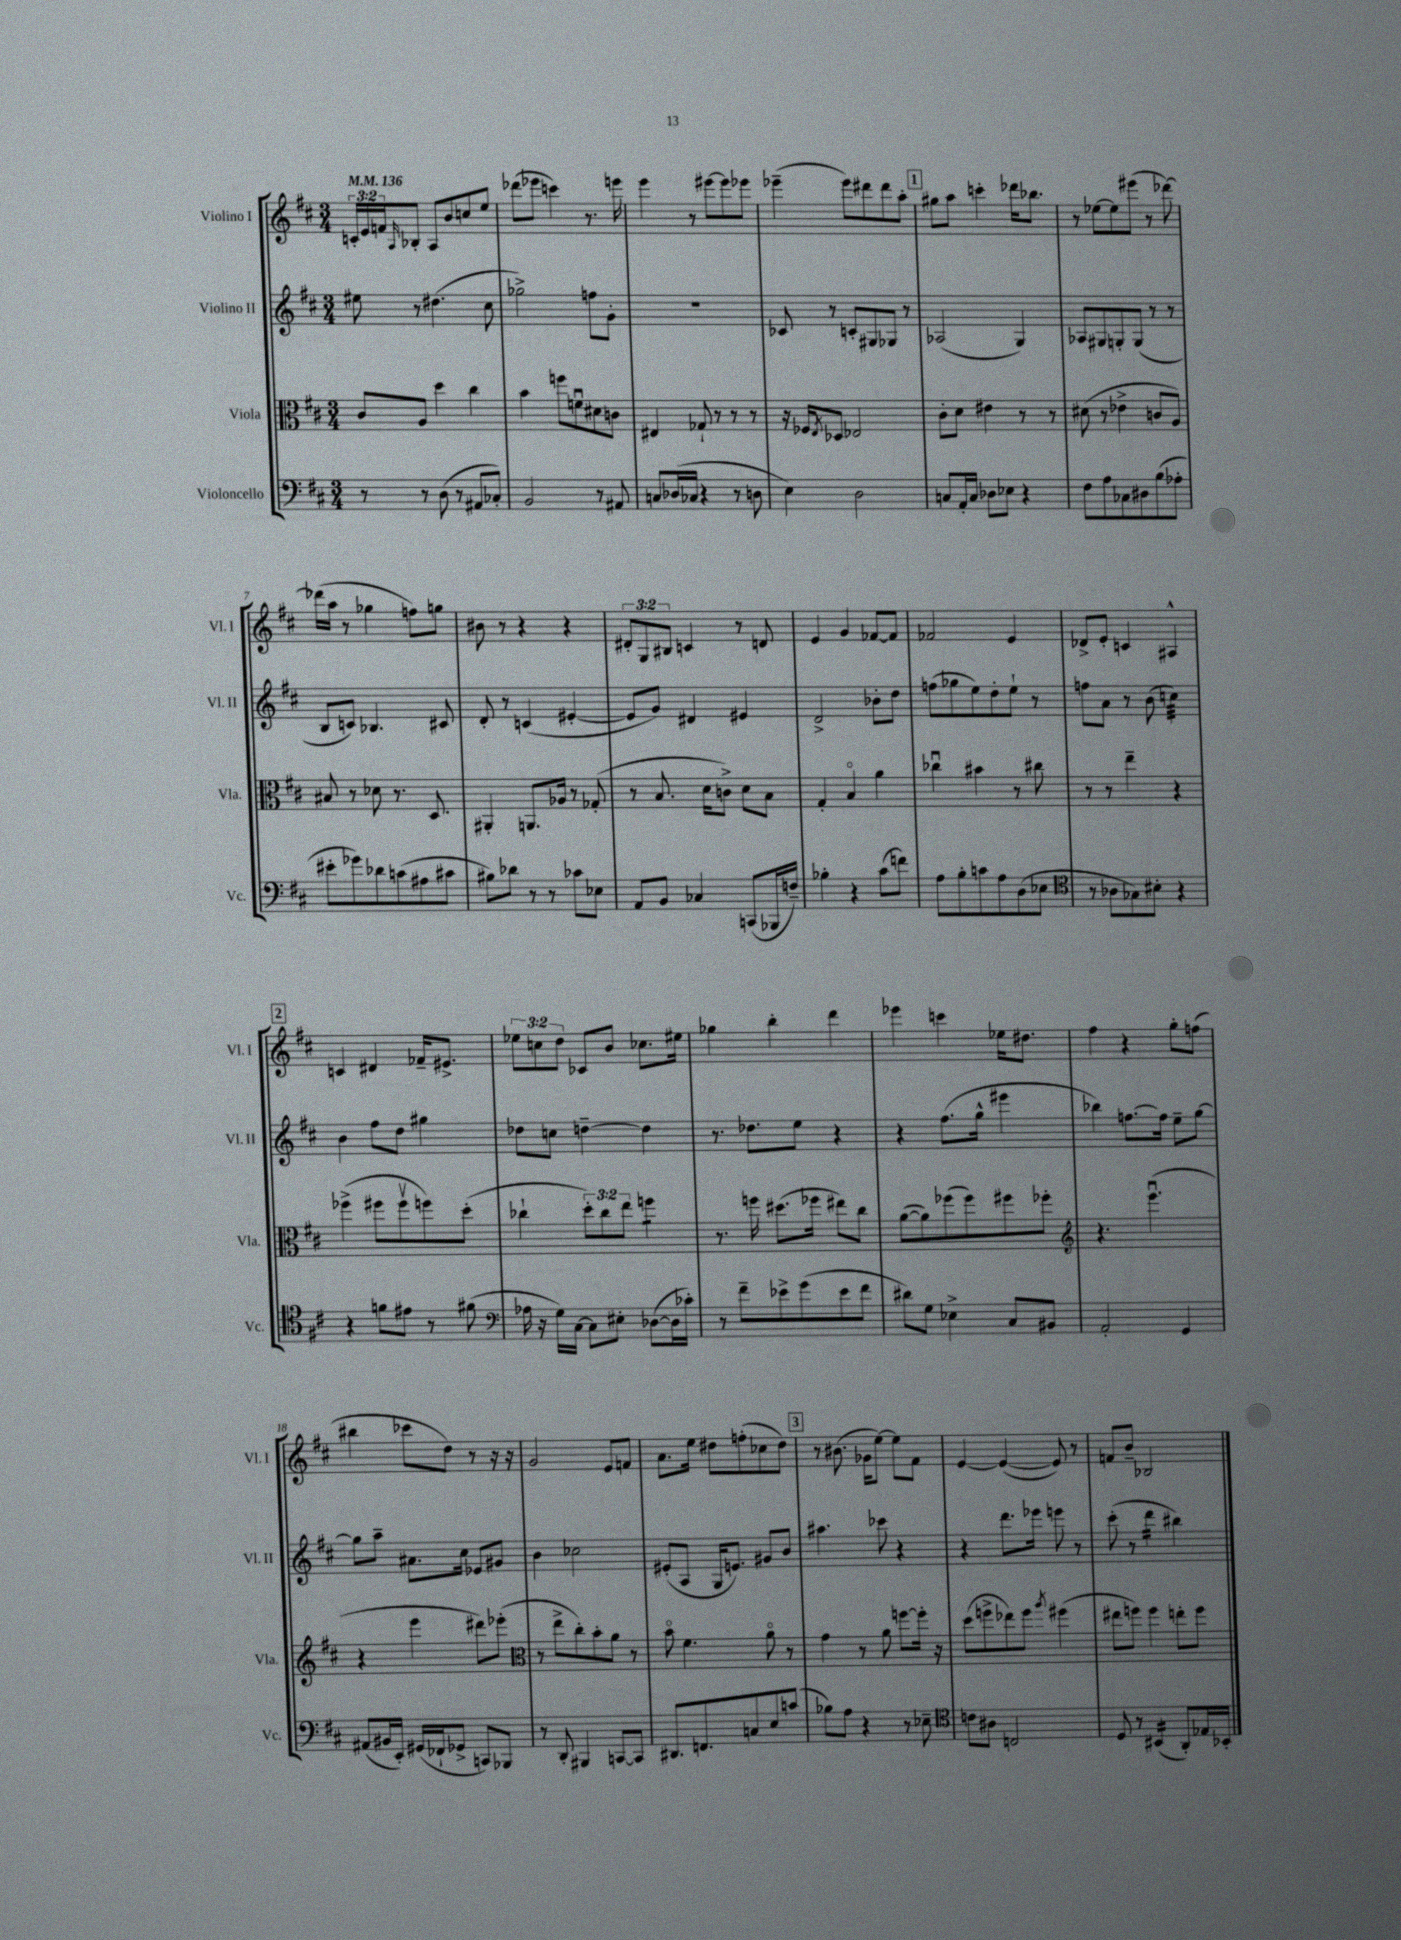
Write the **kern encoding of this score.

**kern	**kern	**kern	**kern
*staff4	*staff3	*staff2	*staff1
*clefF4	*clefC3	*clefG2	*clefG2
*k[f#c#]	*k[f#c#]	*k[f#c#]	*k[f#c#]
*M3/4	*M3/4	*M3/4	*M3/4
*MM136	*MM136	*MM136	*MM136
8r	8c#	8ee#	24c'
.	.	.	24e
.	.	.	24f
.	.	.	16qqA
8r	8A	8r	8B-'
(8D	4dd	(4.dd#	8A
8r	.	.	8b
8AA#	4cc#	.	8cc
8C-')	.	8cc#	8ee
=	=	=	=
2BB	4b	2gg-^)	(8ddd-
.	.	.	8eee-
.	8ff	.	4ccc)
.	8fu	.	.
8r	8d#	8ff	8.r
8AA#	8c	8g'	.
.	.	.	16eee
=	=	=	=
8C	4E#	2.r	4eee
(16D-	.	.	.
16C-	.	.	.
4r	8G-`	.	8r
.	8r	.	[8eee#
8r	8r	.	8eee#]
8D	8r	.	8eee-
=	=	=	=
4E)	16r	8c-	(4eee-~
.	16F-	.	.
.	8qE	.	.
.	8D-	8r	.
2D	2E-	8c'	8eee-)
.	.	8G#	8ddd#
.	.	8G-	8ddd#
.	.	8r	8aa'
=	=	=	=
8C	8c#'	(2A-	8gg#
16AA'	8d	.	8aa
16C	.	.	.
8D-	4e#	.	4ccc'
8E-	.	.	.
4r	8r	4G)	16ddd-
.	.	.	8.bb-
.	8r	.	.
=	=	=	=
8F#	(8d#	8A-	8r
8A	8r	8G#	[8ee-
8C-	4e-^	8G'	8ee-]
8D#	.	(8G	(8eee#
(8B	8c	8r	8r
8A-'	8A)	8r	[8ddd-)
=	=	=	=
8e#'	8B#	8B	(16ddd-]
.	.	.	16aa
8g-)	8r	8c)	8r
8d-	8d-	4.B-	4gg-
(8c	8.r	.	.
8A#	.	.	8ff)
.	8.D	.	.
8c#	.	8c#	8gg
=	=	=	=
8B#)	4AA#'	8d'	8b#
8d-	.	8r	8r
8r	8.AA	(4c	4r
8r	.	.	.
.	16A-	.	.
8c-	8r	[4e#'	4r
8E-	(8G-'	.	.
=	=	=	=
8AA	8r	8e#]	12d#'
.	.	.	12G
8BB	8.B	8g)	.
.	.	.	12B#
4C-	.	4d#	4c
.	16d	.	.
.	8c^)	.	.
(8CC	8d	4e#	8r
16BBB-	8B	.	8d
16F~)	.	.	.
=	=	=	=
4B-'	4G'	2d^	4e
4r	4Bo	.	4g
(8c#	4a	8b-'	[8f-
8f)	.	8dd	8f-]
=	=	=	=
8A	4cc-u	(8ff	2f-
8B'	.	8gg-	.
8c	4b#	8ee)	.
8A	.	8dd'	.
(8D	8r	8ee`	4e
8E-	8cc#	8r	.
=	=	=	=
*clefC4	*	*	*
8r	8r	8ff	8d-^
8A-	8r	8a	8e'
8G-)	4ee~	8r	4c
8B#'	.	(8b	.
4r	4r	4cc)	4A#^^
=	=	=	=
4r	(4ff-^	4b	4c
8f	8ff#	8ff#	4d#
8e#	8ff#v	8dd	.
8r	8ff)	4gg#	16f-~
.	.	.	8.e#^
(8f#	(8dd'	.	.
=	=	=	=
*clefF4	*	*	*
16A-	4cc-`	8dd-	12ee-
16r	.	.	.
.	.	.	12cc
16G)	.	8cc	.
.	.	.	12dd
[16C#	.	.	.
8C#]	12dd')	[4dd~	8c-
.	12cc-	.	.
8E#'	.	.	8b
.	12ee	.	.
([8D-	4ff	4dd]	8.cc-
16D-]	.	.	.
16c-')	.	.	16ee#
=	=	=	=
8r	8.r	8.r	4gg-
8f#~	.	.	.
.	16ff	8.dd-	.
8e-^	(8.dd#	.	4bb'
(8g	.	8ee	.
.	16ff-	.	.
8e-	8ee#)	4r	4ddd
8f#	8cc#	.	.
=	=	=	=
8d#)	([8a	4r	4eee-
8G	8a])	.	.
4E-^	(8ff-	(8.ff#	4ccc
.	8ff-)	.	.
.	.	16gg^^	.
8C#	8ff#	4eee#	16ee-
.	.	.	8.dd#
8BB#	8ff-'	.	.
=	=	=	=
*	*clefG2	*	*
2AA'	4.r	4bb-)	4ff#
.	.	[8.ff	4r
.	(4.eeeu	.	.
.	.	16ff]	.
4GG	.	8ee~	8gg'
.	.	[8gg	(8ff
=	=	=	=
(8AA#	4r	8gg]	4bb#
16BB#	.	8aa~	.
16EE')	.	.	.
(16GG#	4eee	8.a#	8ccc-
16FF-`	.	.	.
8GG-^	.	.	8dd)
.	.	16cc#	.
8CC)	8ddd#)	8e-	8r
8BBB-	(8eee-'	8g#	16r
.	.	.	16r
=	=	=	=
*	*clefC3	*	*
8r	8r	4b	2g
8DD'	8ee^	.	.
4BBB#	8cc#')	2cc-	.
.	8b'	.	.
[8CC	8a	.	8e
8CC]	8r	.	8f
=	=	=	=
8.DD#	8bo	(8e#'	8.a
.	4.f#	8A	.
8.FF	.	.	16ee
.	.	16G	8dd#
.	.	8.e)	.
8C	.	.	(8ff'
8E	8ao	8g#	8cc-
(8c	8r	8b	8dd#)
=	=	=	=
8B-)	4g	4.aa#	8r
8A	.	.	(8.b#
4r	8r	.	.
.	.	.	16g-
.	8a	8ccc-	[8ee)
8r	[8ff	4r	8ee]
8E-~	16ff']	.	8f#
.	16r	.	.
=	=	=	=
*clefC4	*	*	*
8c	(8dd	4r	[4e
8A#	8ff^	.	.
2C	8ee-)	8.ddd	(4e_
.	8ff	.	.
.	.	16eee-	.
.	8qaa	.	.
.	(4ff#	8eee	8e])
.	.	8r	8r
=	=	=	=
8D	8ee#	(8ccc#'	8f
8r	8ff)	8r	8b~
(4BB#	4ff	4ddd	2B-
8AA')	8ee'	4bb#)	.
16E-	8ff	.	.
16BB-'	.	.	.
==	==	==	==
*-	*-	*-	*-
